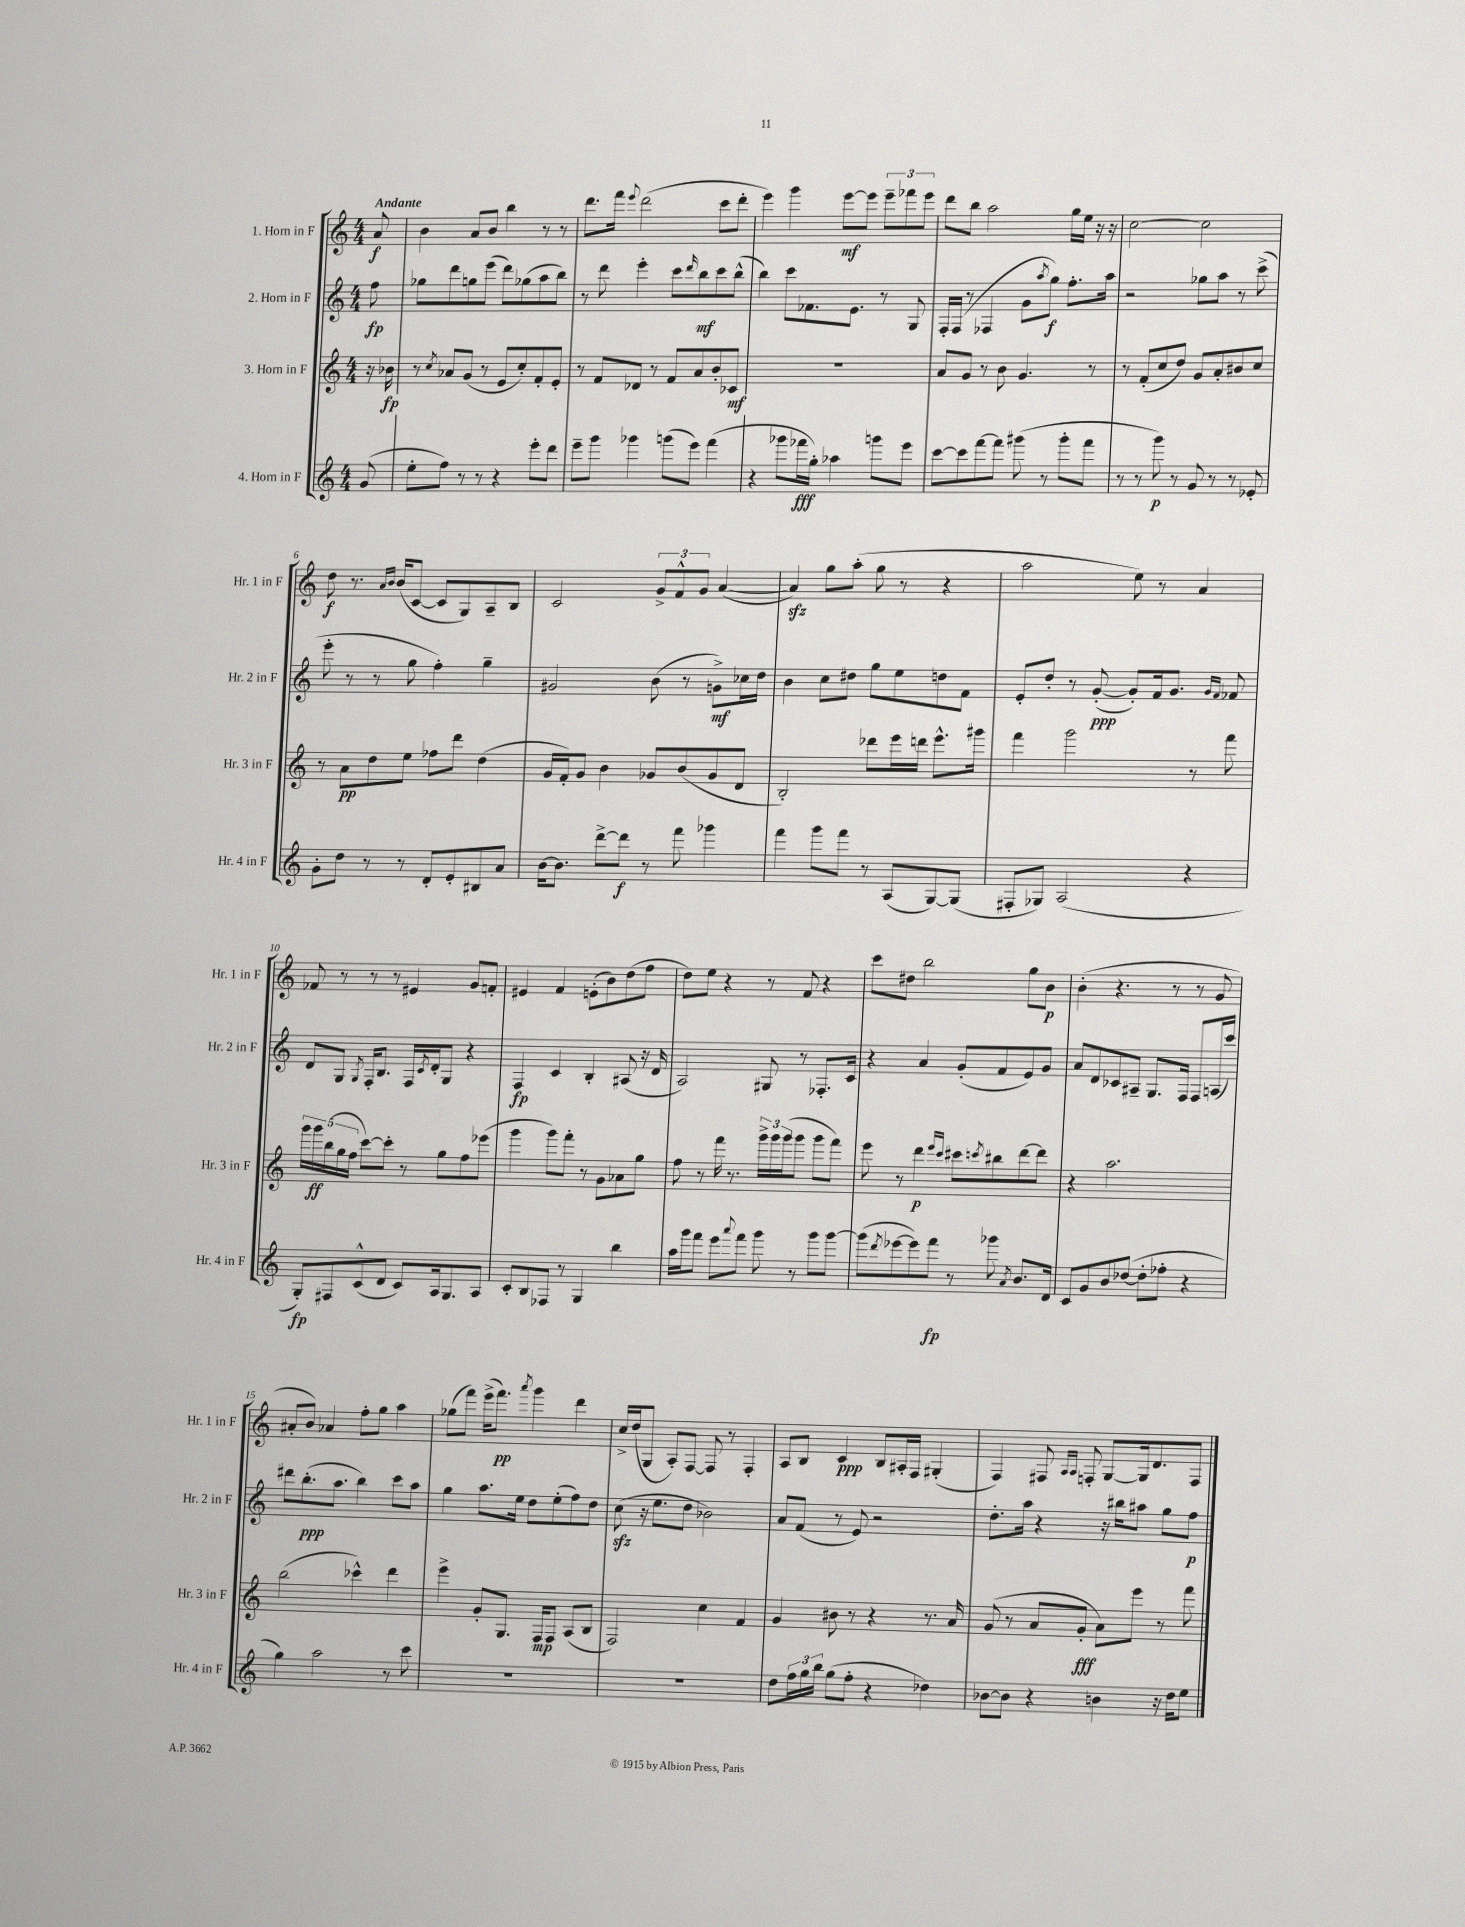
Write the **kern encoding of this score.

**kern	**dynam	**kern	**dynam	**kern	**dynam	**kern	**dynam
*part4	*part4	*part3	*part3	*part2	*part2	*part1	*part1
*staff4	*staff4	*staff3	*staff3	*staff2	*staff2	*staff1	*staff1
*I"4. Horn in F	*	*I"3. Horn in F	*	*I"2. Horn in F	*	*I"1. Horn in F	*
*I'Hr. 4 in F	*	*I'Hr. 3 in F	*	*I'Hr. 2 in F	*	*I'Hr. 1 in F	*
*clefG2	*	*clefG2	*	*clefG2	*	*clefG2	*
*k[]	*	*k[]	*	*k[]	*	*k[]	*
*M4/4	*	*M4/4	*	*M4/4	*	*M4/4	*
=	=	=	=	=	=	=	=
!	!	!	!	!	!	!LO:TX:a:B:t=Andante	!
(8g/	.	16r	.	8ff\	fp	8a/	f
.	.	16b-X\	fp	.	.	.	.
=1	=1	=1	=1	=1	=1	=1	=1
8ee'\L	.	8r	.	8gg-X\L	.	4b\	.
.	.	8qcc/	.	.	.	.	.
8ff\J)	.	8a-X/L	.	8ddd\	.	.	.
8r	.	(8g/J	.	8ggn\	.	8a/L	.
8r	.	8r	.	(8eee\J	.	8b/J	.
4r	.	8e/L	.	8ddd\L)	.	4bb\	.
.	.	8cc'/)	.	(8gg-X\	.	.	.
8eee'\L	.	8f'/	.	8aa\	.	8r	.
8ddd\J	.	8e'/J	.	8bb\J)	.	8r	.
=2	=2	=2	=2	=2	=2	=2	=2
8eee~\L	.	8r	.	8r	.	8.ddd\L	.
8ggg\J	.	8f/L	.	8ddd\	.	.	.
.	.	.	.	.	.	16fff\Jk	.
.	.	.	.	.	.	8qqeee/	.
4ggg-X\	.	8d-X/J	.	4eee'\	.	(2ddd\	.
.	.	8r	.	.	.	.	.
(8gggn\L	.	8f/L	.	8ccc\L	.	.	.
.	.	.	.	16qqddd/	.	.	.
8eee\J)	.	8a/	.	8bb\	mf	.	.
(4fff\	.	8b'/	.	8ccc\	.	8ccc\L	.
.	.	8c-X/J	mf	(8bb^^\J	.	8ddd'\J	.
=3	=3	=3	=3	=3	=3	=3	=3
4r	.	1r	.	4bb\)	.	4eee\)	.
8ggg-X\L	.	.	.	8ccc\L	.	4ggg\	.
16fff-X\L	fff	.	.	8.f-X\	.	.	.
16gg'\JJ)	.	.	.	.	.	.	.
4aa-X\	.	.	.	.	.	[8eee\L	mf
.	.	.	.	8.e\J	.	.	.
.	.	.	.	.	.	8eee\J]	.
8gggn\L	.	.	.	8r	.	12eee~\L	.
.	.	.	.	.	.	12fff-X\	.
8eee\J	.	.	.	8G/	.	.	.
.	.	.	.	.	.	12eee\J	.
=4	=4	=4	=4	=4	=4	=4	=4
[8ccc\L	.	8a/L	.	16F'/LL	.	8ddd\L	.
.	.	.	.	(16F/JJ	.	.	.
8ccc\]	.	8g/J	.	8r	.	8bb\J	.
[8fff\	.	8r	.	4F-X/	.	2aa\	.
8fff\J]	.	8b\	.	.	.	.	.
(8ggg#X\	.	4.g/	.	8g\L	.	.	.
.	.	.	.	8qaa/	.	.	.
8r	.	.	.	8gg\J)	f	.	.
8ggg#'\L	.	.	.	8.ff'\L	.	16gg\LL	.
.	.	.	.	.	.	16ee\JJ	.
8fff\J	.	8r	.	.	.	16r	.
.	.	.	.	16aa\Jk	.	16r	.
=5	=5	=5	=5	=5	=5	=5	=5
8r	.	8r	.	2r	.	[2cc\	.
8r	.	(8f'/L	.	.	.	.	.
8ggg\)	p	8cc/	.	.	.	.	.
8r	.	8dd/J)	.	.	.	.	.
8g/	.	8g/L	.	8gg-X\L	.	2cc\]	.
8r	.	8a'/	.	8aa\J	.	.	.
8r	.	8b#X/	.	8r	.	.	.
8e-X'/	.	8cc/J	.	(8ccc^\	.	.	.
!!LO:LB:g=z
=6	=6	=6	=6	=6	=6	=6	=6
8g'\L	.	8r	.	8eee'\	.	8dd\	f
8dd\J	.	8a\L	pp	8r	.	8.r	.
8r	.	8dd\	.	8r	.	.	.
.	.	.	.	.	.	16qqa/LL	.
.	.	.	.	.	.	16qqb/JJ	.
.	.	.	.	.	.	(16b/KL	.
8r	.	8ee\J	.	8gg\	.	[8c/J	.
8d'/L	.	8ff-X\L	.	4ff'\)	.	8c/L]	.
8e'/	.	8ddd\J	.	.	.	8G/)	.
8B#X/	.	(4dd\	.	4gg~\	.	8A~/	.
8a/J	.	.	.	.	.	8B/J	.
=7	=7	=7	=7	=7	=7	=7	=7
[16b\KL	.	16g/LL	.	2g#X/	.	2c/	.
8.b\J]	.	16f'/J)	.	.	.	.	.
.	.	8g/J	.	.	.	.	.
[8ddd^\L	.	4b\	.	.	.	.	.
8ddd\J]	f	.	.	.	.	.	.
8r	.	8g-X/L	.	(8b\	.	12g^/L	.
.	.	.	.	.	.	12f^^/	.
8fff\	.	(8b/	.	8r	.	.	.
.	.	.	.	.	.	12g/J	.
4ggg-X\	.	8g-/	.	8gn^\L)	mf	([4a/	.
.	.	8d/J	.	16cc-X\L	.	.	.
.	.	.	.	16dd\JJ	.	.	.
=8	=8	=8	=8	=8	=8	=8	=8
4fff\	.	2B'/)	.	4b\	.	4azz/])	.
8ggg\L	.	.	.	8cc\L	.	8gg\L	.
8fff\J	.	.	.	8dd#X\J	.	(8aa'\J	.
8r	.	8ddd-X\L	.	8gg\L	.	8gg\	.
(8A/L	.	16eee\L	.	8ee\	.	8r	.
.	.	16dddn\JJ	.	.	.	.	.
[8G/)	.	8.eee^^\L	.	8ddn\	.	4r	.
(8G/J]	.	.	.	8f\J	.	.	.
.	.	16ggg#X\Jk	.	.	.	.	.
=9	=9	=9	=9	=9	=9	=9	=9
8F#X'/L	.	4fff\	.	8e'/L	.	2aa\	.
8G-X/J)	.	.	.	8dd'/J	.	.	.
(2A/	.	2ggg\	.	8r	.	.	.
.	.	.	.	([8g'/	ppp	.	.
.	.	.	.	8g'/L])	.	8ee\)	.
.	.	.	.	16f/k	.	8r	.
.	.	.	.	8.g/J	.	.	.
4r	.	8r	.	.	.	4a/	.
.	.	.	.	16qqg/LL	.	.	.
.	.	.	.	16qqf/JJ	.	.	.
.	.	8fff\	.	8f-X/	.	.	.
!!LO:LB:g=z
=10	=10	=10	=10	=10	=10	=10	=10
8G'/L)	fp	20ggg\LL	.	8d/L	.	8f-X/	.
.	.	20ggg\	ff	.	.	.	.
.	.	(20bb\	.	.	.	.	.
8F#X/	.	.	.	8G/J	.	8r	.
.	.	20gg\	.	.	.	.	.
.	.	20ff\JJ	.	.	.	.	.
.	.	.	.	8qG/	.	.	.
(8c^^/	.	[8ccc\L)	.	16F'/KL	.	8r	.
.	.	.	.	8.B/J	.	.	.
8d/J	.	8ccc'\J]	.	.	.	8r	.
8c/L)	.	8r	.	16F/LL	.	4e#X/	.
.	.	.	.	8qc/	.	.	.
.	.	.	.	16d'/J	.	.	.
16A/k	.	8gg\L	.	8G/J	.	.	.
8.G/	.	.	.	.	.	.	.
.	.	8ff\	.	4r	.	8g/L	.
8A/J	.	(8eee-X\J	.	.	.	8fn'/J	.
=11	=11	=11	=11	=11	=11	=11	=11
8c'/L	.	4ggg\	.	4F/	fp	4e#X/	.
8B/	.	.	.	.	.	.	.
8F-X/J	.	8ggg\L)	.	4c/	.	4f/	.
8r	.	8fff'\J	.	.	.	.	.
4G/	.	8r	.	4B'/	.	(8en'\L	.
.	.	8g\L	.	.	.	8b\)	.
4bb\	.	8a-X\	.	(8A#X/	.	(8dd\	.
.	.	8gg\J	.	16r	.	8ff\J	.
.	.	.	.	16d/	.	.	.
=12	=12	=12	=12	=12	=12	=12	=12
16aa\LL	.	8ff\	.	2A/)	.	8dd\L)	.
16ggg\J	.	.	.	.	.	.	.
8fff\J	.	8r	.	.	.	8ee\J	.
8eee\L	.	16fff\	.	.	.	4r	.
.	.	8.r	.	.	.	.	.
8qqaaa/	.	.	.	.	.	.	.
8fff\J	.	.	.	.	.	.	.
8ggg\	.	24ggg^\LL	.	8G#X/	.	8r	.
.	.	24ggg\	.	.	.	.	.
.	.	(24ggg\J	.	.	.	.	.
8r	.	8ggg\J	.	8r	.	8f/	.
8ggg\L	.	8ggg\L	.	8.F-X'/L	.	4r	.
[8ggg\J	.	8fff\J)	.	.	.	.	.
.	.	.	.	16c/Jk	.	.	.
=13	=13	=13	=13	=13	=13	=13	=13
(8ggg\L]	.	8eee\	.	4r	.	8ccc\L	.
8qddd/	.	.	.	.	.	.	.
[8eee-X\	.	8r	.	.	.	8dd#X\J	.
8eee-\])	.	4ddd\	p	4a/	.	2bb\	.
8fff\J	fp	.	.	.	.	.	.
.	.	16qqeee/LL	.	.	.	.	.
.	.	16qqccc/JJ	.	.	.	.	.
8r	.	8ccc#X\L	.	(8g'/L	.	.	.
.	.	8qcccn/	.	.	.	.	.
8ggg-X\	.	8bb#X\	.	8f/	.	.	.
8qa/	.	.	.	.	.	.	.
8.b/L	.	[8ddd\	.	8e/)	.	8gg\L	.
.	.	8ddd\J]	.	8g/J	.	8b\J	p
16d/Jk	.	.	.	.	.	.	.
=14	=14	=14	=14	=14	=14	=14	=14
8c/L	.	4r	.	8a/L	.	(4b'\	.
8g/	.	.	.	8d/	.	.	.
8b/	.	2.aa\	.	8c-X/	.	4.r	.
([8dd-X/J	.	.	.	8A#X~/J	.	.	.
8dd-'\L]	.	.	.	8.G/L	.	.	.
8ff-X'\J	.	.	.	.	.	8r	.
.	.	.	.	16F/Jk	.	.	.
4r	.	.	.	8F/L	.	8r	.
.	.	.	.	(16An/L	.	8g/	.
.	.	.	.	16ccc/JJ)	.	.	.
!!LO:LB:g=z
=15	=15	=15	=15	=15	=15	=15	=15
4gg\)	.	(2bb\	.	8ddd#X\L	.	8a#X'/L	.
.	.	.	.	(8.bb'\	ppp	8b/J)	.
2aa\	.	.	.	.	.	4a-X/	.
.	.	.	.	8.aa\J	.	.	.
.	.	4ccc-X^^\)	.	4bb\)	.	8ff'\L	.
.	.	.	.	.	.	8gg\J	.
8r	.	4ddd\	.	8ccc\L	.	4aa\	.
8ccc\	.	.	.	8aa\J	.	.	.
=16	=16	=16	=16	=16	=16	=16	=16
1r	.	4eee^\	.	4gg\	.	(8gg-X\L	.
.	.	.	.	.	.	8fff\J)	.
.	.	8g'/L	.	8.aa\L	.	(16eee^\KL	.
.	.	.	.	.	.	8.fff\J)	pp
.	.	8.G/J	.	.	.	.	.
.	.	.	.	16ee\Jk	.	.	.
.	.	.	.	.	.	8qaaa/	.
.	.	.	.	8dd\L	.	4ggg\	.
.	.	16F/KL	mp	.	.	.	.
.	.	8F/J	.	(8ee'\	.	.	.
.	.	(8A/L	.	8ff\)	.	4ddd\	.
.	.	8B/J	.	8dd\J	.	.	.
=17	=17	=17	=17	=17	=17	=17	=17
1r	.	2F/)	.	(8cczz\	.	16cc^/LL	.
.	.	.	.	.	.	(16dd/J	.
.	.	.	.	16r	.	8G/J	.
.	.	.	.	8.ee\L	.	.	.
.	.	.	.	.	.	8A'/L)	.
.	.	.	.	8dd\J	.	[8F/J	.
.	.	4cc\	.	2b-X\)	.	8F/]	.
.	.	.	.	.	.	8r	.
.	.	4f/	.	.	.	4F'/	.
=18	=18	=18	=18	=18	=18	=18	=18
8dd\L	.	4g/	.	8a/L	.	8A/L	.
24ff\L	.	.	.	(8f/J	.	8B/J	.
24gg\	.	.	.	.	.	.	.
24bb\JJ	.	.	.	.	.	.	.
(8gg\L	.	8b#X\	.	8r	.	4c/	ppp
8ff'\J	.	8r	.	8e/)	.	.	.
4r	.	4r	.	2r	.	8B/L	.
.	.	.	.	.	.	16A#X'/L	.
.	.	.	.	.	.	16F/JJ	.
4dd-X\)	.	8.r	.	.	.	(4G#X'/	.
.	.	16a/	.	.	.	.	.
=19	=19	=19	=19	=19	=19	=19	=19
[8b-X\L	.	(8g/	.	8.dd'\L	.	4F/)	.
8b-\J]	.	8r	.	.	.	.	.
.	.	.	.	16aa\Jk	.	.	.
4r	.	8a/L	.	4r	.	8F#X/	.
.	.	.	.	.	.	16qqA/LL	.
.	.	.	.	.	.	16qqA/JJ	.
.	.	8g'/J	fff	.	.	8Fn'/	.
4bn\	.	8a\L)	.	16r	.	[8G/L	.
.	.	.	.	16bb#X\KL	.	.	.
.	.	8eee\J	.	8aa#X\J	.	16G/k]	.
.	.	.	.	.	.	8.d/	.
16r	.	8r	.	8gg\L	.	.	.
16dd\KL	.	.	.	.	.	.	.
8ee\J	.	8fff\	.	8ff\J	p	8F/J	.
==	==	==	==	==	==	==	==
*-	*-	*-	*-	*-	*-	*-	*-
